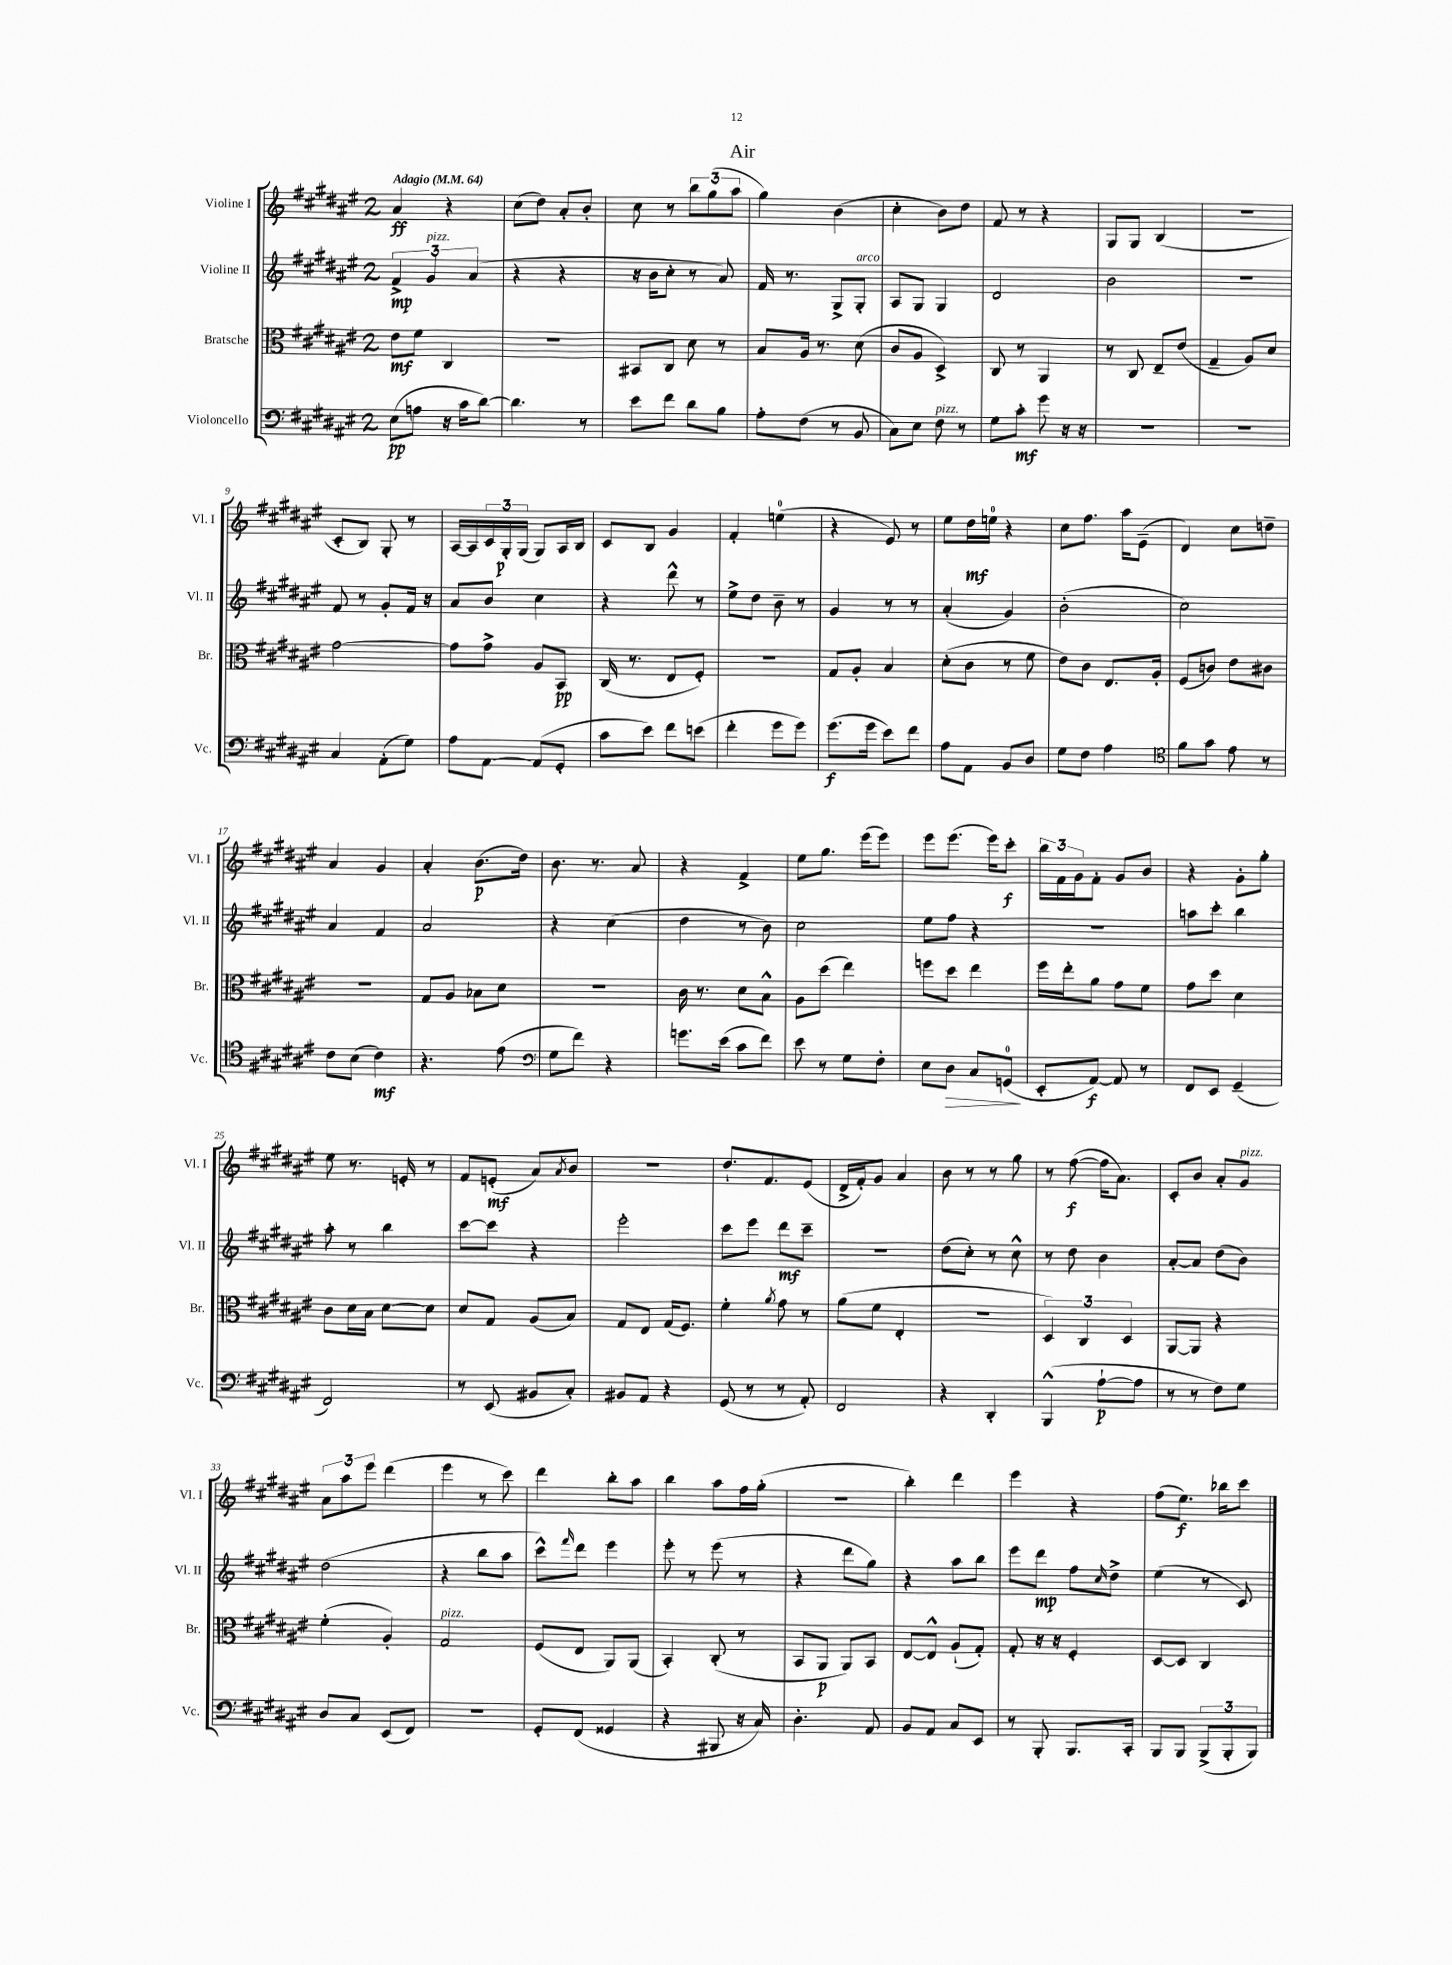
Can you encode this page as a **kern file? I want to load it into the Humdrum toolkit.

**kern	**kern	**kern	**kern
*staff4	*staff3	*staff2	*staff1
*clefF4	*clefC3	*clefG2	*clefG2
*k[f#c#g#d#a#e#]	*k[f#c#g#d#a#e#]	*k[f#c#g#d#a#e#]	*k[f#c#g#d#a#e#]
*M2/4	*M2/4	*M2/4	*M2/4
*MM64	*MM64	*MM64	*MM64
(8E#	8e#	6f#^	4a#
8A	8f#	.	.
.	.	6g#	.
16r	4C#	.	4r
16c#	.	.	.
.	.	(6a#	.
[8d#)	.	.	.
=	=	=	=
4.d#]	2r	4r	(8cc#
.	.	.	8dd#)
.	.	4r	8a#'
8r	.	.	8b'
=	=	=	=
8e#	8BB#	16r	8cc#
.	.	16b	.
8f#	8C#	8cc#'	8r
8d#	8d#	8r	12bb
.	.	.	(12gg#
8B	8r	8a#)	.
.	.	.	12aa#
=	=	=	=
8A#'	8B	16f#	4gg#)
.	.	8.r	.
(8F#	16A#	.	.
.	8.r	.	.
8r	.	8G#^	(4b
8BB	(8d#	8G#'	.
=	=	=	=
8C#)	8c#	8A#	4cc#'
8E#	8A#	8G#	.
8F#	4D#^)	4G#	8b)
8r	.	.	8dd#
=	=	=	=
8G#	8C#	2d#	8f#
8c#'	8r	.	8r
8g#	4AA#	.	4r
16r	.	.	.
16r	.	.	.
=	=	=	=
2r	8r	2b	8G#
.	8C#	.	8G#
.	8E#~	.	(4B
.	(8e#	.	.
=	=	=	=
2r	4G#~	2r	2r
.	8A#)	.	.
.	8d#	.	.
=	=	=	=
4C#	[2g#	8f#	8c#'
.	.	8r	8B)
(8AA#'	.	8g#'	8G#'
8G#)	.	16f#	8r
.	.	16r	.
=	=	=	=
8A#	8g#]	8a#	[16A#
.	.	.	16A#]
[8AA#	8g#^	8b	24c#
.	.	.	24G#'
.	.	.	(24G#
(8AA#]	8A#	4cc#	8G#)
8GG#'	8BB	.	16A#
.	.	.	16B
=	=	=	=
8c#	(16C#	4r	8c#
.	8.r	.	.
8e#)	.	.	8B
8f#	8E#	8ddd#^^	4g#
(8e	8F#')	8r	.
=	=	=	=
4f#'	2r	8ee#^	4f#'
.	.	8dd#	.
8g#	.	8b~	(4ee
8g#)	.	8r	.
=	=	=	=
(8.g#	8G#	4g#	4r
.	8A#'	.	.
16g#	.	.	.
8e#)	4B	8r	8e#)
8f#	.	8r	8r
=	=	=	=
8A#	(8d#'	(4a#'	8ee#
8AA#	8c#	.	16dd#
.	.	.	16ee
8BB	8r	4g#)	4r
8D#	8f#	.	.
=	=	=	=
8G#	8e#)	(2b'	8cc#
8F#	8c#	.	8.ff#
4A#	8.E#	.	.
.	.	.	16aa#
.	.	.	(8e#~
.	16A#'	.	.
=	=	=	=
*clefC4	*	*	*
8f#	(8F#	2cc#)	4d#)
8g#	8c)	.	.
8e#	8e#	.	8cc#
8r	8c#	.	8dd~
=	=	=	=
8c#	2r	4a#	4a#
(8B	.	.	.
4c#)	.	4f#	4g#
=	=	=	=
4.r	8G#	2a#	4a#'
.	8A#	.	.
.	8B-	.	(8.b
(8e#	8d#	.	.
.	.	.	16dd#)
=	=	=	=
*clefF4	*	*	*
8G#	2r	4r	8.b
8f#)	.	.	.
.	.	.	8.r
4r	.	(4cc#	.
.	.	.	8a#
=	=	=	=
8.g	16c#	4dd#	4r
.	8.r	.	.
(16e#	.	.	.
8c#	8d#	8r	4f#^
8f#)	8B^^	8b)	.
=	=	=	=
8e#	8A#	2cc#	8ee#
8r	(8dd#	.	8.gg#
8G#	4ee#)	.	.
.	.	.	(16eee#
8F#'	.	.	8eee#)
=	=	=	=
8E#	8ff	8ee#	8eee#
8D#	8dd#	8ff#	(8.eee#
8C#	4ee#	4r	.
.	.	.	16eee#)
(8GG	.	.	8ccc#'
=	=	=	=
8EE#'	16ff#	2r	24bb
.	.	.	24f#
.	16ee#'	.	.
.	.	.	24g#
[8AA#)	8a#	.	8f#'
8AA#]	8g#	.	8g#
8r	8f#	.	8b
=	=	=	=
8FF#	8g#	8aa	4r
8EE#	8dd#	8ccc#'	.
(4GG#~	4d#	4bb	8g#'
.	.	.	8gg#'
=	=	=	=
2FF#)	8c#	8aa#'	8ee#
.	16d#	8r	8.r
.	16B	.	.
.	[8d#	4bb	.
.	.	.	16e'
.	8d#]	.	8r
=	=	=	=
8r	8d#	[8ccc#	8f#
(8EE#	8G#	8ccc#]	(8e'
8BB#	(8A#	4r	8a#)
.	.	.	8qa#
8C#')	8B)	.	8b
=	=	=	=
8BB#	8G#	2eee#'	2r
8AA#	8E#	.	.
4r	(16G#	.	.
.	8.F#)	.	.
=	=	=	=
(8GG#	4f#'	8ccc#	8.dd#`
8r	.	8eee#	.
.	.	.	8.f#
.	8qa#	.	.
8r	8g#	8ddd#	.
8AA#')	8r	8ccc#~	(8e#
=	=	=	=
2FF#	(8a#	2r	16d#^
.	.	.	16f#')
.	8f#	.	8g#
.	4E#'	.	4a#
=	=	=	=
4r	2r	(8dd#	8b
.	.	8cc#')	8r
4DD#'	.	8r	8r
.	.	8cc#^^	8gg#
=	=	=	=
(4BBB^^	6D#)	8r	8r
.	.	8dd#	([8ff#
.	6C#	.	.
[8A#`	.	4b	16ff#]
.	.	.	8.a#)
.	6D#	.	.
8A#]	.	.	.
=	=	=	=
8r	[8AA#	[8a#'	8c#'
8r	8AA#]	8a#]	8b
8F#)	4r	(8dd#	8a#'
8G#	.	8b)	8g#
=	=	=	=
8D#	(4f#'	(2dd#	12a#
.	.	.	12aa#
8C#	.	.	.
.	.	.	12eee#
(8EE#	4A#')	.	(4ddd#
8FF#)	.	.	.
=	=	=	=
2r	2G#	4r	4eee#
.	.	8bb	8r
.	.	8aa#	8ccc#)
=	=	=	=
8GG#'	(8F#	8ccc#^^)	4ddd#
.	.	16qqfff#	.
(8FF#	8E#	8ddd#	.
4GG##	8AA#)	4eee#	8bb'
.	(8AA#	.	8aa#
=	=	=	=
4r	4BB')	8eee#'	4bb
.	.	8r	.
8BBB#	(8C#'	(8eee#	8aa#
16r	8r	8r	16ff#
16C#)	.	.	(16gg#'
=	=	=	=
4.D#'	8BB	4r	2r
.	8AA#	.	.
.	8AA#)	8ddd#	.
8AA#	8BB	8gg#)	.
=	=	=	=
8BB	[8E#	4r	4bb')
8AA#	8E#^^]	.	.
8C#	(8A#`	8aa#	4ddd#
8EE#	8G#')	8bb	.
=	=	=	=
8r	8G#'	8eee#	4eee#
8BBB'	16r	8ddd#	.
.	16r	.	.
8.BBB	4F#'	8ff#	4r
.	.	16qqcc#	.
.	.	8dd#^	.
16CC#'	.	.	.
=	=	=	=
8BBB	[8D#	(4ee#	(8ff#
8BBB	8D#]	.	8.ee#)
(12BBB^	4C#	8r	.
.	.	.	16bb-
12BBB'	.	.	.
.	.	8c#)	8ccc#
12BBB)	.	.	.
==	==	==	==
*-	*-	*-	*-
